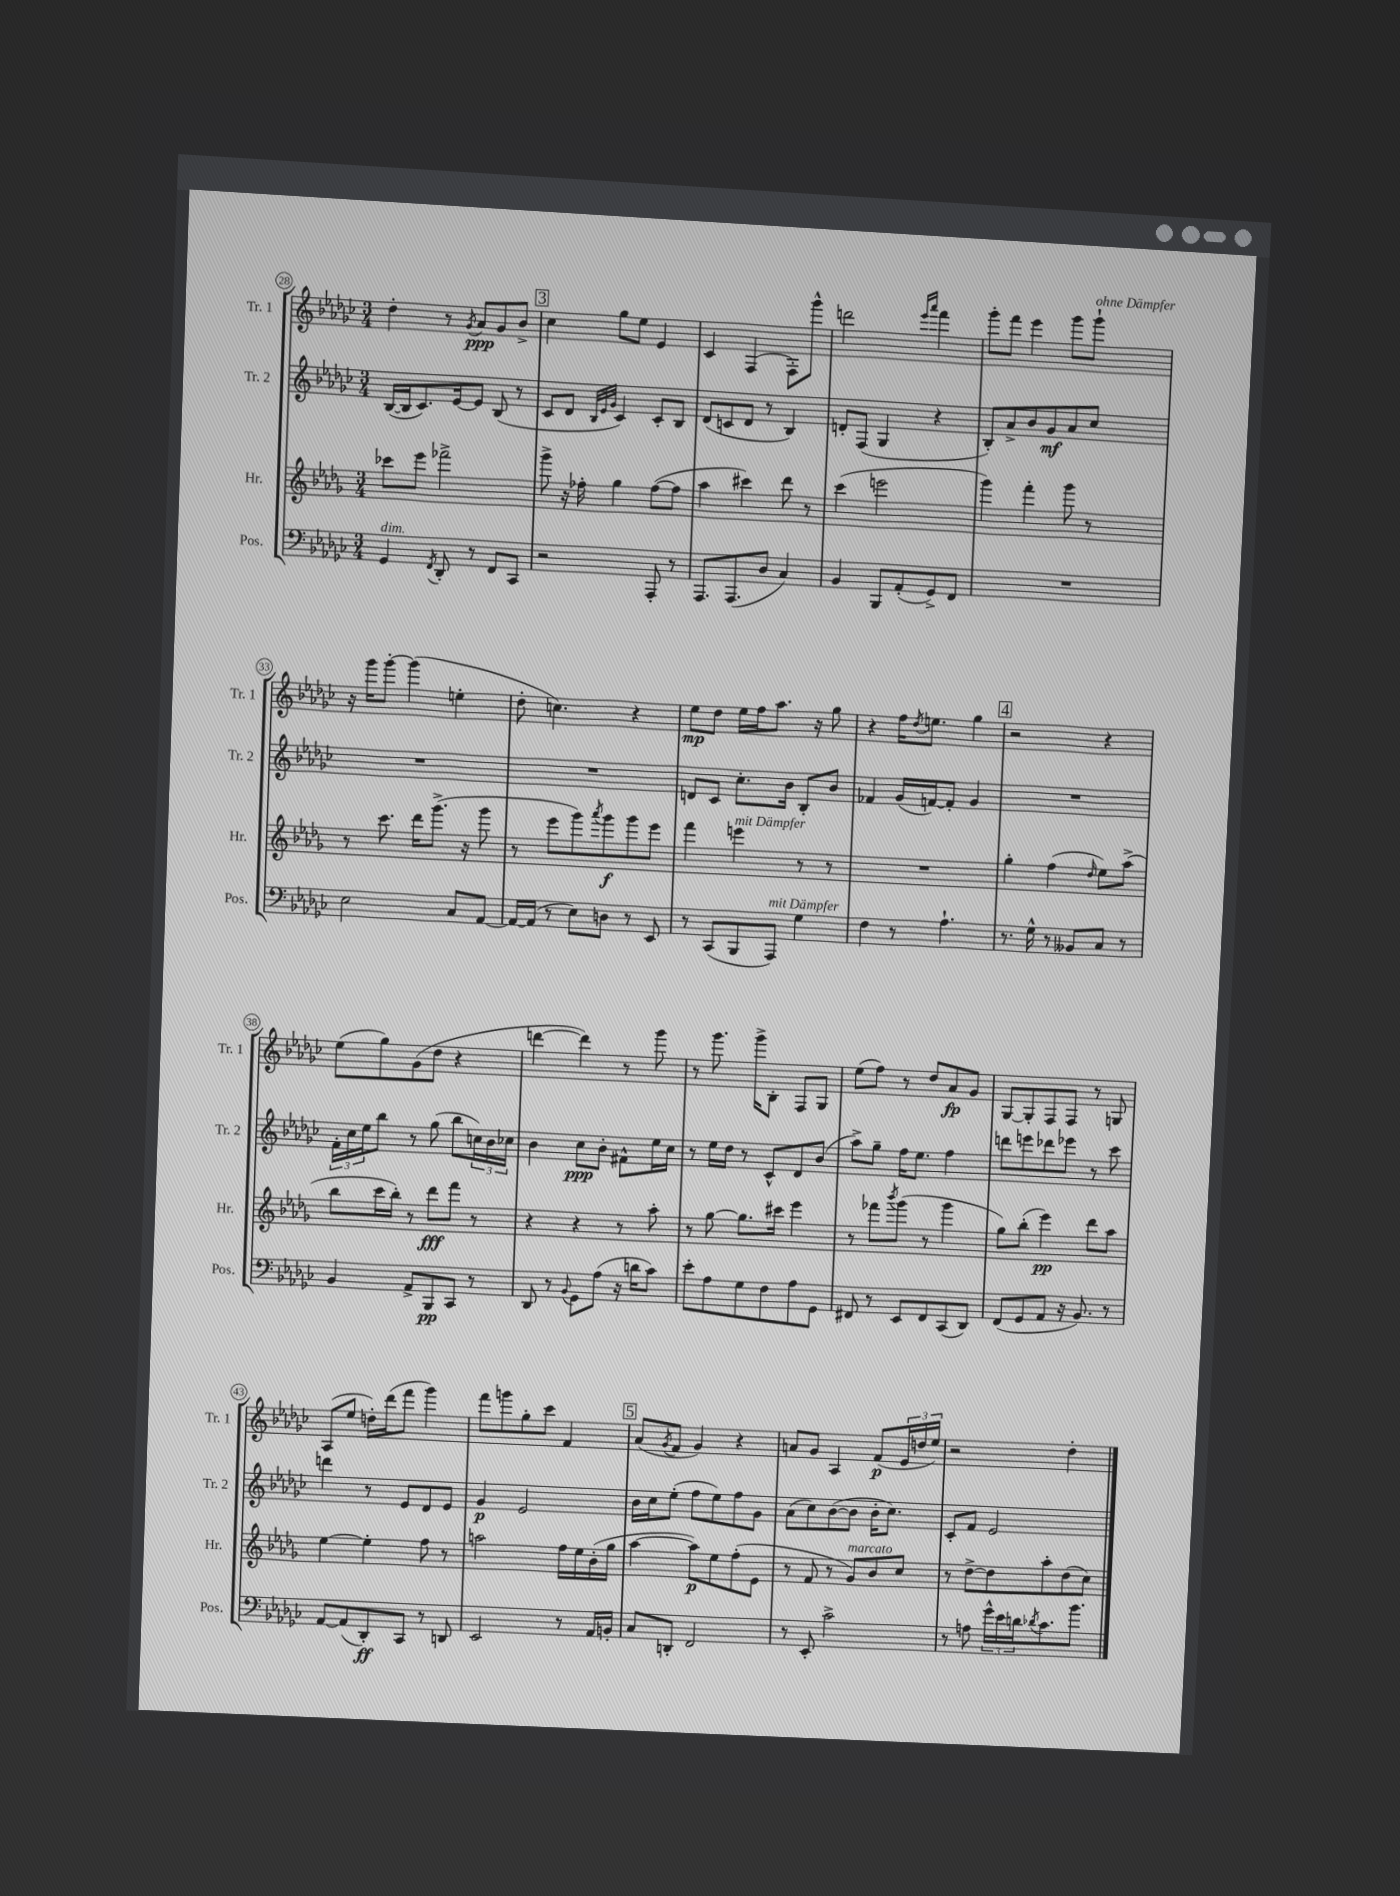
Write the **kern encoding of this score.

**kern	**dynam	**kern	**dynam	**kern	**dynam	**kern	**dynam
*part4	*part4	*part3	*part3	*part2	*part2	*part1	*part1
*staff4	*staff4	*staff3	*staff3	*staff2	*staff2	*staff1	*staff1
*I"Pos.	*	*I"Hr.	*	*I"Tr. 2	*	*I"Tr. 1	*
*I'Pos.	*	*I'Hr.	*	*I'Tr. 2	*	*I'Tr. 1	*
*clefF4	*	*clefG2	*	*clefG2	*	*clefG2	*
*k[b-e-a-d-g-c-]	*	*k[b-e-a-d-g-]	*	*k[b-e-a-d-g-c-]	*	*k[b-e-a-d-g-c-]	*
*M3/4	*	*M3/4	*	*M3/4	*	*M3/4	*
=28	=28	=28	=28	=28	=28	=28	=28
!LO:TX:a:i:t=dim.	!	!	!	!	!	!	!
4GG-/	.	8ccc-X\L	.	([16B-/LL	.	4dd-'\	.
.	.	.	.	16B-/J]	.	.	.
.	.	8eee-\J	.	8.c-/)	.	.	.
8qFF/	.	.	.	.	.	.	.
8DD-'/	.	2fff-X^\	.	.	.	8r	.
.	.	.	.	[16e-/k	.	.	.
.	.	.	.	.	.	8qg-/	.
8r	.	.	.	8e-/J]	.	8a-/L	ppp
8FF/L	.	.	.	(8B-/	.	8g-/	.
8CC-/J	.	.	.	8r	.	8b-^/J	.
!!LO:REH:place=s1:t=3
=29	=29	=29	=29	=29	=29	=29	=29
2r	.	8ggg-^\	.	8c-/L	.	4cc-\	.
.	.	16r	.	8d-/J	.	.	.
.	.	16ff-X'\	.	.	.	.	.
.	.	.	.	32qqB-/LLL	.	.	.
.	.	.	.	32qqe-/	.	.	.
.	.	.	.	32qqg-/JJJ	.	.	.
.	.	4gg-\	.	4c-/)	.	8gg-\L	.
.	.	.	.	.	.	8ee-\J	.
8AAA-'/	.	([8ff-\L	.	8c-'/L	.	4e-/	.
8r	.	8ff-\J]	.	8B-/J	.	.	.
=30	=30	=30	=30	=30	=30	=30	=30
8.AAA-/L	.	4aa-\	.	(8d-/L	.	4c-/	.
.	.	.	.	8cn/	.	.	.
(8.AAA-/	.	.	.	.	.	.	.
.	.	4ccc#X\)	.	8d-/J	.	(4F/	.
8D-/J	.	.	.	8r	.	.	.
4C-/)	.	8ddd-\	.	4B-/)	.	8F'\L)	.
.	.	8r	.	.	.	8ggg-^^\J	.
=31	=31	=31	=31	=31	=31	=31	=31
4BB-/	.	(4ccc\	.	8dn'/L	.	2dddn\	.
.	.	.	.	(8F/J	.	.	.
8BBB-/L	.	2eeen\	.	4G-/	.	.	.
(8AA-'/	.	.	.	.	.	.	.
.	.	.	.	.	.	16qqeee-/LL	.
.	.	.	.	.	.	16qqaaa-/JJ	.
8GG-^/)	.	.	.	4r	.	4fff\	.
8FF/J	.	.	.	.	.	.	.
=32	=32	=32	=32	=32	=32	=32	=32
2.r	.	4ggg-\)	.	8B-'/L)	.	8ggg-'\L	.
.	.	.	.	8a-^/	.	8fff\J	.
.	.	4fff'\	.	8b-/	.	4eee-\	.
.	.	.	.	8g-/	mf	.	.
.	.	8ggg-\	.	8a-/	.	8ggg-\L	.
!	!	!	!	!	!	!LO:TX:a:i:t=ohne Dämpfer	!
.	.	8r	.	8cc-/J	.	8ggg-`\J	.
!!LO:LB:g=z
=33	=33	=33	=33	=33	=33	=33	=33
2E-\	.	8r	.	2.r	.	16r	.
.	.	.	.	.	.	16ggg-\KL	.
.	.	8.ccc\	.	.	.	[8ggg-'\J	.
.	.	.	.	.	.	(4ggg-\]	.
.	.	16ddd-\KL	.	.	.	.	.
.	.	(8.ggg-^\J	.	.	.	.	.
8C-/L	.	.	.	.	.	4een'\	.
.	.	16r	.	.	.	.	.
[8AA-/J	.	8ggg-\	.	.	.	.	.
=34	=34	=34	=34	=34	=34	=34	=34
16AA-/LL_	.	8r	.	2.r	.	8dd-'\	.
(16AA-/JJ]	.	.	.	.	.	.	.
8r	.	8eee-\L	.	.	.	4.ccn\)	.
8E-\L)	.	8ggg-\)	.	.	.	.	.
.	.	8qaaa-/	.	.	.	.	.
8Dn\J	.	8ggg-\	f	.	.	.	.
8r	.	8ggg-\	.	.	.	4r	.
8EE-/	.	8eee-\J	.	.	.	.	.
=35	=35	=35	=35	=35	=35	=35	=35
8r	.	4fff\	.	8dn/L	.	8ee-\L	mp
(8CC-/L	.	.	.	8c-/J	.	8dd-\J	.
!	!	!LO:TX:a:i:t=mit Dämpfer	!	!	!	!	!
8BBB-/	.	4eeen\	.	8.cc-'\L	.	16ee-\LL	.
.	.	.	.	.	.	16ff\J	.
!LO:TX:a:i:t=mit Dämpfer	!	!	!	!	!	!	!
8AAA-/J)	.	.	.	.	.	8.aa-\J	.
.	.	.	.	16b-\Jk	.	.	.
4G-\	.	8r	.	8B-'/L	.	.	.
.	.	.	.	.	.	16r	.
.	.	8r	.	8b-/J	.	8gg-\	.
=36	=36	=36	=36	=36	=36	=36	=36
4F\	.	2.r	.	4f-X/	.	4r	.
8r	.	.	.	(16g-/LL	.	16ff\KL	.
.	.	.	.	.	.	8qdd-/	.
.	.	.	.	[16fn/J)	.	8.een\J	.
4.A-`\	.	.	.	8f'/J]	.	.	.
.	.	.	.	4g-/	.	4gg-\	.
!!LO:REH:place=s1:t=4
=37	=37	=37	=37	=37	=37	=37	=37
8.r	.	4gg-'\	.	2.r	.	2r	.
16G-^^\	.	.	.	.	.	.	.
8r	.	(4ff\	.	.	.	.	.
8BB--X/L	.	.	.	.	.	.	.
.	.	16qqdd-/	.	.	.	.	.
8C-/J	.	8ee-\L)	.	.	.	4r	.
8r	.	(8aa-^\J	.	.	.	.	.
!!LO:LB:g=z
=38	=38	=38	=38	=38	=38	=38	=38
4BB-/	.	8bb-\L	.	24f'\LL	.	(8ee-\L	.
.	.	.	.	24cc-\	.	.	.
.	.	.	.	24ee-\J	.	.	.
.	.	16ccc\L	.	8bb-\J	.	8gg-\)	.
.	.	16bb-'\JJ)	.	.	.	.	.
8AA-^/L	.	8r	.	8r	.	(8g-\	.
8BBB-/	pp	8ddd-\L	fff	(8gg-\	.	8dd-\J	.
8CC-/J	.	8fff\J	.	8bb-\L	.	4r	.
8r	.	8r	.	24ccn\L)	.	.	.
.	.	.	.	24b-\	.	.	.
.	.	.	.	24cc-X\JJ	.	.	.
=39	=39	=39	=39	=39	=39	=39	=39
8DD-/	.	4r	.	4b-\	.	[4dddn\	.
8r	.	.	.	.	.	.	.
8qqBB-/	.	.	.	.	.	.	.
8GG-\L	.	4r	.	8cc-\L	ppp	4ddd\])	.
(8A-\J	.	.	.	8b-'\J	.	.	.
16r	.	8r	.	8f#X^^\L	.	8r	.
16dn\KL	.	.	.	.	.	.	.
8c-\J)	.	8aa-'\	.	16ee-\L	.	8ggg-\	.
.	.	.	.	16cc-\JJ	.	.	.
=40	=40	=40	=40	=40	=40	=40	=40
8e-'\L	.	8r	.	8r	.	8r	.
8A-\	.	[8gg-\	.	16ee-\LL	.	8.ggg-\	.
.	.	.	.	16dd-\JJ	.	.	.
8G-\	.	8.gg-\L]	.	8r	.	.	.
.	.	.	.	.	.	16ggg-^\KL	.
8F\	.	.	.	8c-^^/L	.	8B-'\J	.
.	.	16ccc#X\Jk	.	.	.	.	.
8A-\	.	4eee-\	.	8d-/	.	8F/L	.
8GG-\J	.	.	.	(8b-/J	.	8G-/J	.
=41	=41	=41	=41	=41	=41	=41	=41
8FF#X/	.	8r	.	8aa-^\L)	.	(8ee-\L	.
8r	.	8fff-X\L	.	8gg-~\J	.	8ff\J)	.
.	.	8qbbb-/	.	.	.	.	.
8EE-/L	.	(8ggg-\J	.	16ff\KL	.	8r	.
.	.	.	.	8.ee-\J	.	.	.
8FF#/	.	8r	.	.	.	8dd-/L	.
(8CC-/	.	4ggg-\	.	4ff\	.	8a-/	fp
8DD-/J)	.	.	.	.	.	8g-/J	.
=42	=42	=42	=42	=42	=42	=42	=42
(8FF/L	.	8gg-\L)	.	8dddn\L	.	[8G-/L	.
8GG-/	.	(8bb-'\J	.	8eeen\	.	8G-'/]	.
8AA-/J	.	4eee-\)	pp	8ddd-X\	.	8F/	.
16r	.	.	.	8eee-X\J	.	8F/J	.
8.BB-/)	.	.	.	.	.	.	.
.	.	8ddd-\L	.	8r	.	8r	.
8r	.	8aa-\J	.	8ccc-\	.	8Gn/	.
!!LO:LB:g=z
=43	=43	=43	=43	=43	=43	=43	=43
[8AA-/L	.	[4ee-\	.	4dddn\	.	(8A-/L	.
(8AA-/]	.	.	.	.	.	8ee-/J	.
8DD-'/)	ff	4ee-'\]	.	8r	.	16ddn'\LL)	.
.	.	.	.	.	.	(16ddd-\J	.
8CC-/J	.	.	.	8e-/L	.	8fff\J	.
8r	.	8ff\	.	8d-/	.	4ggg-\)	.
8DDn/	.	8r	.	8e-/J	.	.	.
=44	=44	=44	=44	=44	=44	=44	=44
2EE-/	.	2aan\	.	4g-/	p	8fff\L	.
.	.	.	.	.	.	8gggn\	.
.	.	.	.	2e-/	.	8gg-'\	.
.	.	.	.	.	.	8ccc-\J	.
8r	.	16ff\LL	.	.	.	4f/	.
.	.	16ee-\	.	.	.	.	.
16AA-/LL	.	(16b-'\	.	.	.	.	.
16BBn'/JJ	.	16gg-\JJ	.	.	.	.	.
!!LO:REH:place=s1:t=5
=45	=45	=45	=45	=45	=45	=45	=45
8C-/L	.	[4aa-\	.	16b-\LL	.	(8a-/L	.
.	.	.	.	16cc-\J	.	.	.
.	.	.	.	.	.	8qg-/	.
8DDn'/J	.	.	.	(8ee-'\J	.	8f/J	.
2FF/	.	8aa-\L])	p	8ff\L	.	4g-/)	.
.	.	8ee-\	.	8ee-\)	.	.	.
.	.	(8ff'\	.	8ff\	.	4r	.
.	.	8e-\J	.	8g-\J	.	.	.
=46	=46	=46	=46	=46	=46	=46	=46
8r	.	8r	.	(8a-\L	.	8an/L	.
8EE-'/	.	8f/	.	8cc-\)	.	8g-/J	.
2c-^\	.	8r	.	([8b-\	.	4A-/	.
!	!	!LO:TX:a:i:t=marcato	!	!	!	!	!
.	.	8g-/L)	.	8b-\J]	.	.	.
.	.	8b-/	.	16b-'\KL	.	(8f/L	p
.	.	.	.	8.cc-\J)	.	.	.
.	.	8cc/J	.	.	.	24e-/L	.
.	.	.	.	.	.	24ddn/	.
.	.	.	.	.	.	24ee-/JJ)	.
=47	=47	=47	=47	=47	=47	=47	=47
8r	.	8r	.	8c-'/L	.	2r	.
8An\	.	[8dd-^\L	.	8f/J	.	.	.
24g-^^\LL	.	8dd-\]	.	2e-/	.	.	.
24e-\	.	.	.	.	.	.	.
24dn\J	.	.	.	.	.	.	.
8qd-X/	.	.	.	.	.	.	.
8.c-\	.	8aa-'\	.	.	.	.	.
.	.	(8dd-\	.	.	.	4dd-'\	.
8.b-\J	.	.	.	.	.	.	.
.	.	8cc\J)	.	.	.	.	.
==	==	==	==	==	==	==	==
*-	*-	*-	*-	*-	*-	*-	*-
